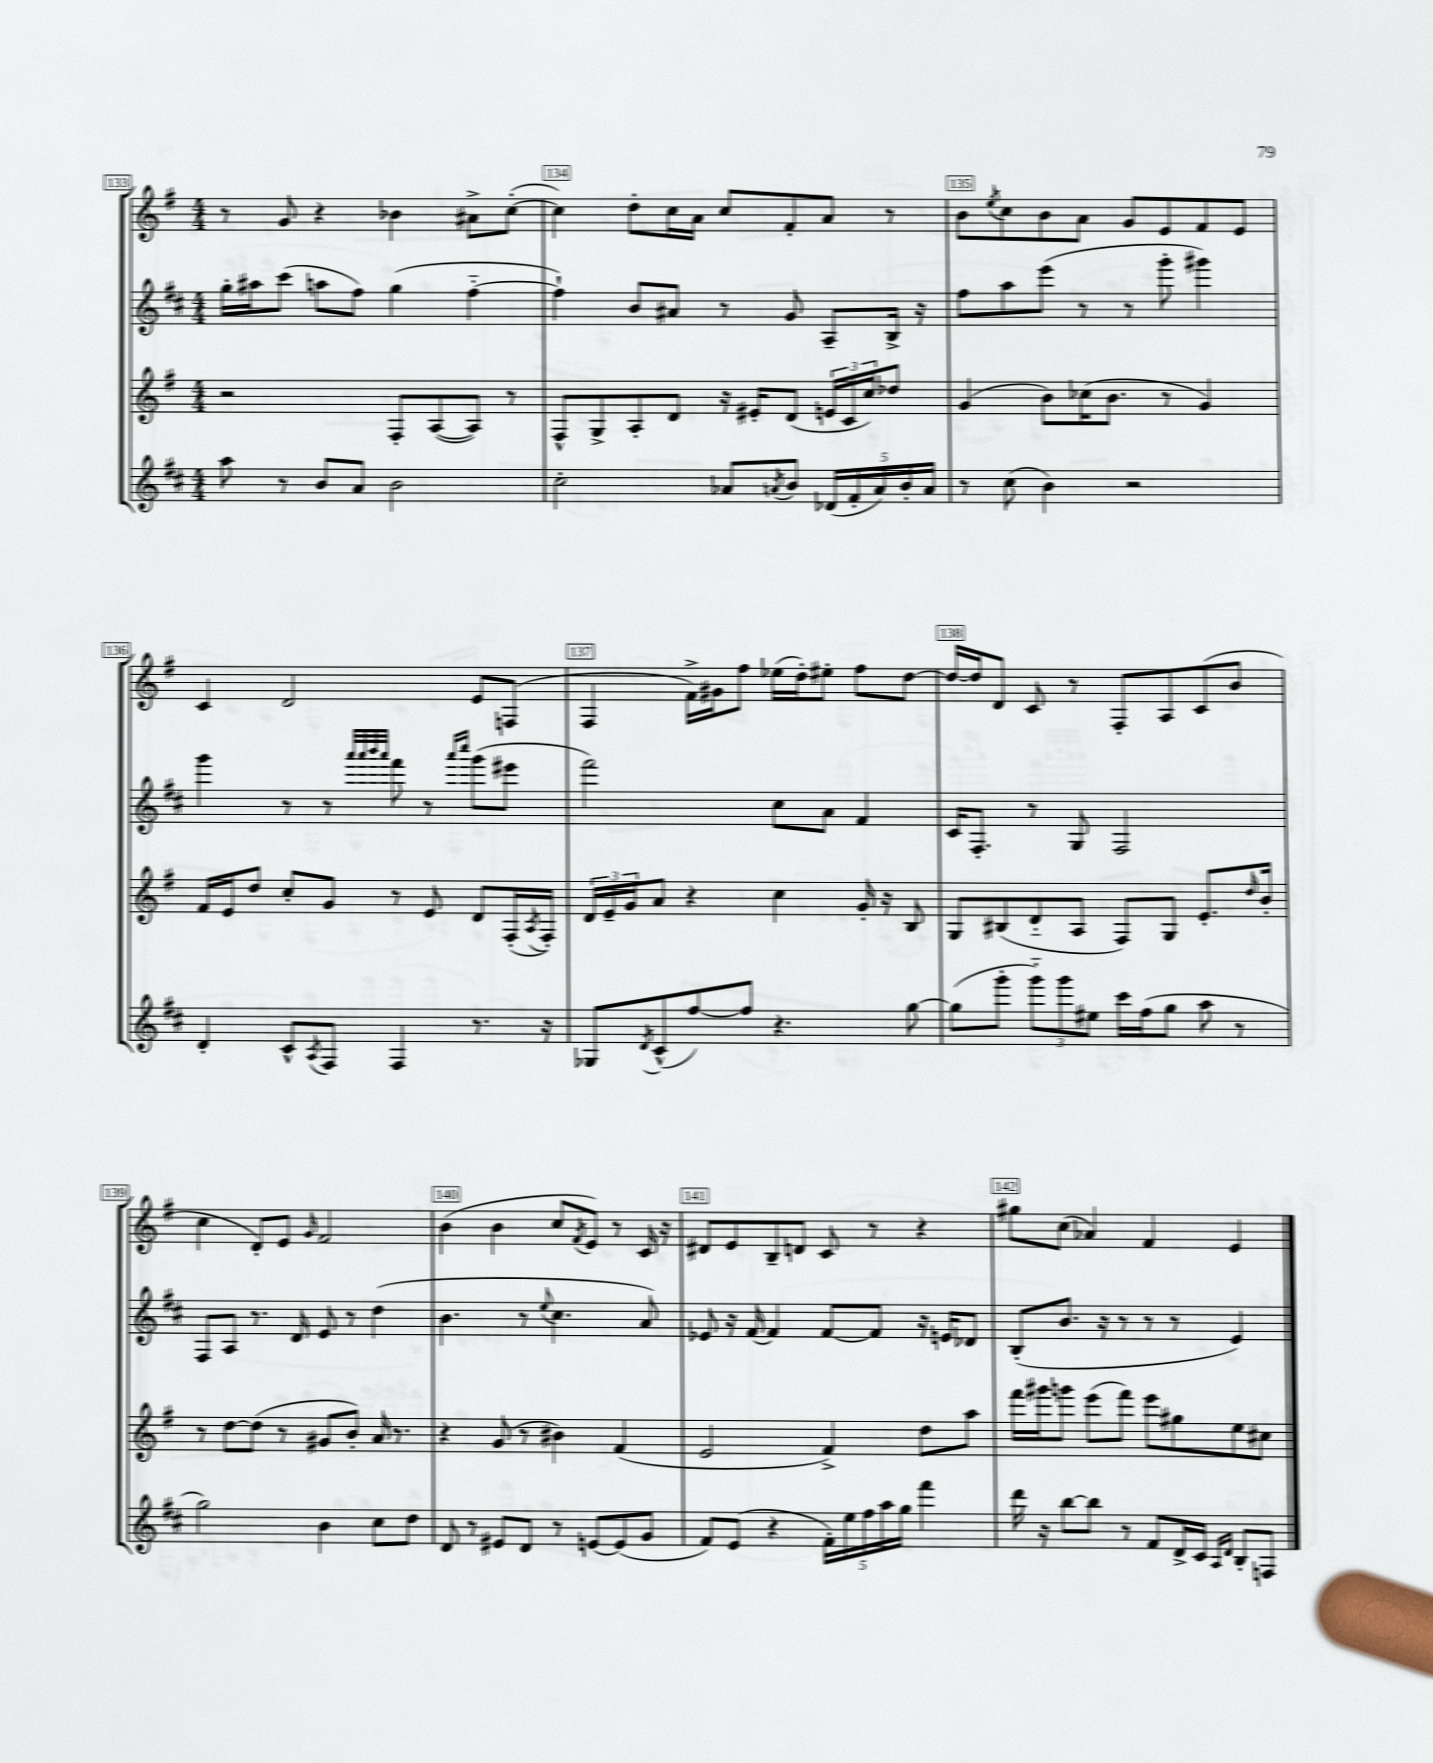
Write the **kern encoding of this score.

**kern	**kern	**kern	**kern
*staff4	*staff3	*staff2	*staff1
*clefG2	*clefG2	*clefG2	*clefG2
*k[f#c#]	*k[f#]	*k[f#c#]	*k[f#]
*M4/4	*M4/4	*M4/4	*M4/4
8aa	2r	16gg'	8r
.	.	16aa#	.
8r	.	(8ccc#	8g
8b	.	8aa	4r
8a	.	8ff#)	.
2b	8F#'	(4gg	4b-
.	([8A	.	.
.	8A])	[4ff#'~	8a#^
.	8r	.	([8cc'
=	=	=	=
2cc#'	8F#^^	4ff#`])	4cc])
.	8G^	.	.
.	8A'	8b	8dd'
.	8d	8a#	16cc
.	.	.	16a
8a-	16r	8r	8cc
.	16e#'	.	.
8qa	.	.	.
8b	(8d	8g	8f#'
(20d-	24e	8A~	8a
.	24c	.	.
20f#'	.	.	.
.	24cc)	.	.
20a)	.	.	.
.	8dd-	16B^	8r
20b'	.	.	.
.	.	16r	.
20a	.	.	.
=	=	=	=
8r	(4g	8ff#	8b
.	.	.	8qee
(8cc#	.	8aa	8cc
4b)	8b)	(8eee	8b
.	(16cc-	8r	8a
.	8.b	.	.
2r	.	8r	8g
.	8r	8ggg'	8e
.	4g)	4ggg#)	8f#
.	.	.	8e
=	=	=	=
4d'	16f#	4ggg	4c
.	16e	.	.
.	8dd	.	.
8c#^^	8cc'	8r	2d
8qA	.	.	.
8F#	8g	8r	.
.	.	32qqaaa	.
.	.	32qqaaa	.
.	.	32qqbbb	.
.	.	32qqaaa	.
4F#	8r	8fff#	.
.	8e	8r	.
.	.	16qqaaa	.
.	.	16qqcccc#	.
8.r	8d	(8ggg	8e
.	(16F#'	8eee#	(8F
.	8qA	.	.
16r	16F#')	.	.
=	=	=	=
8G-	24d	2fff#)	4F#
.	24e~	.	.
.	24g	.	.
8qd	.	.	.
(8c#^^	8a	.	.
[8ff#)	4r	.	16f#^)
.	.	.	16g#
8ff#]	.	.	8ff#
4.r	4cc	8cc#	(16ee-
.	.	.	16dd')
.	.	8a	8ee#'
.	16g'	4f#	8ff#
.	16r	.	.
[8gg	8B	.	[8dd
=	=	=	=
(8gg]	8G	16c#	16dd_
.	.	8.F#'	16dd]
8ggg'	(8B#	.	8d
12ggg'~)	8d'~	8r	8c
12ggg	.	.	.
.	8A	8G	8r
12ee#	.	.	.
16ccc#	8F#)	2F#	8F#'
(16ff#	.	.	.
8gg	8G	.	8A
8aa	8.e'	.	(8c
8r	.	.	8b
.	16qqdd	.	.
.	16b'	.	.
=	=	=	=
2gg)	8r	8F#	4cc
.	[8dd	8A	.
.	(8dd]	8.r	8d')
.	8r	.	8e
.	.	16d	.
.	.	.	16qqg
4b	8g#	8e	2f#
.	8b')	8r	.
8cc#	16a	(4dd	.
.	8.r	.	.
8dd	.	.	.
=	=	=	=
8d	4r	4.b	(4b
8r	.	.	.
8e#	(8g	.	4b
8d	8r	8r	.
.	.	8qqee	.
8r	4b#)	4.cc#	8cc
.	.	.	8qf#
[8e	.	.	8e)
(8e]	(4f#	.	8r
8g	.	8a)	16c
.	.	.	16r
=	=	=	=
8f#)	2e	8e-	8d#
(8e	.	16r	8e
.	.	[16f#	.
4r	.	4f#]	8B~
.	.	.	8d
20f#')	4f#^)	[8f#	8c
20ee	.	.	.
20ff#	.	.	.
.	.	8f#]	8r
20aa	.	.	.
20gg	.	.	.
4fff#	8dd	16r	4r
.	.	16e	.
.	8aa	8d-	.
=	=	=	=
16ddd	16fff#	(8B'	8gg#
16r	16ggg#	.	.
[8bb	8ggg	8.b	(8cc
8bb]	(8eee	.	4a-)
.	.	16r	.
8r	8fff#)	8r	.
8f#	8eee	8r	4f#
16d^	8gg#	8r	.
16c#	.	.	.
16qqA	.	.	.
16qqd	.	.	.
8B'	8ee	4e)	4e
8F	8cc#	.	.
==	==	==	==
*-	*-	*-	*-
